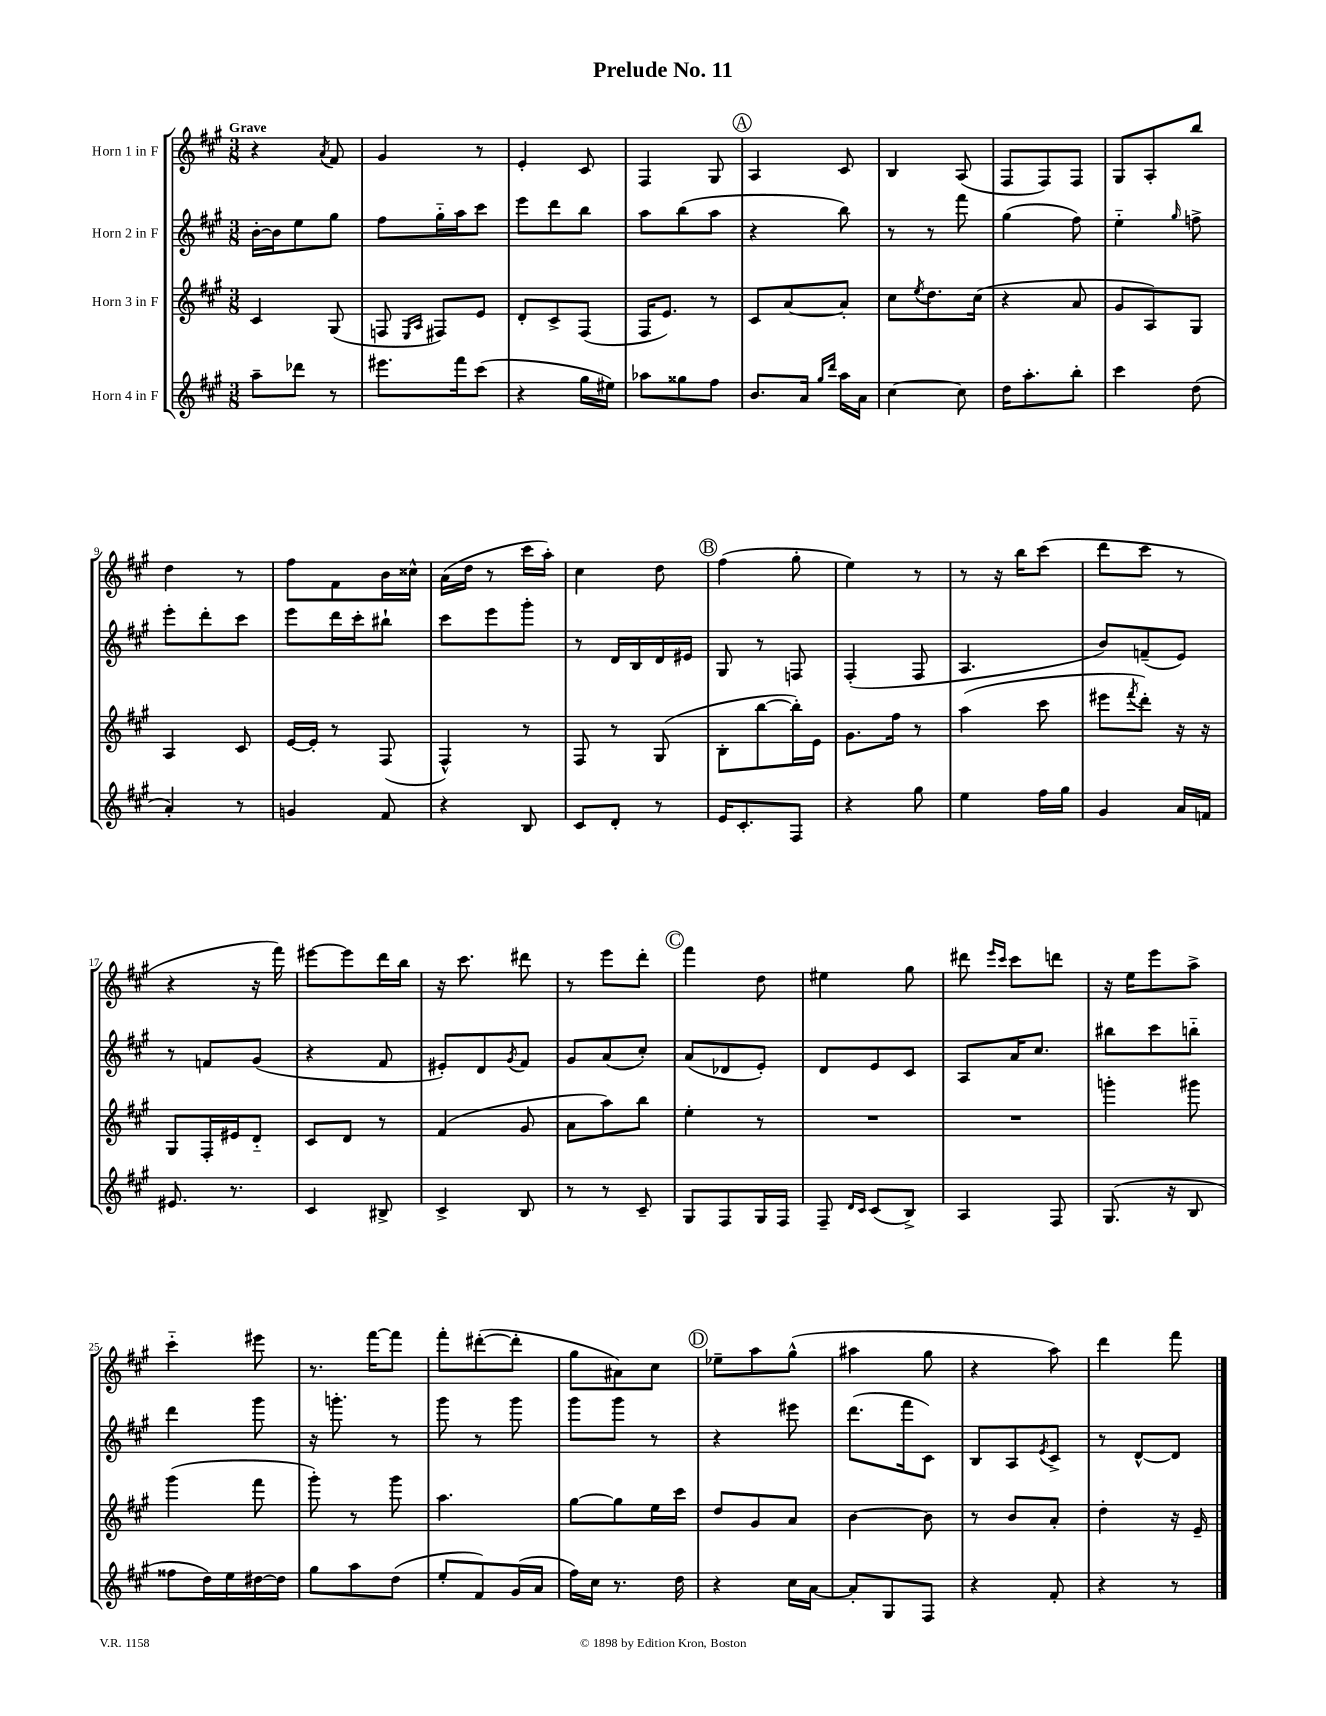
\header { title = "Prelude No. 11" }
<<
\new StaffGroup <<
\new Staff = "s0" \with { instrumentName = "Horn 1 in F" } {
    \clef treble \key a \major \numericTimeSignature \time 3/8 \tempo "Grave"
    r4 \acciaccatura { a'8 } fis'8 |
    gis'4 r8 |
    e'4-. cis'8 |
    fis4 gis8 |
    \mark \markup { \circle "A" } a4 cis'8 |
    b4 a8( |
    fis8 fis8) fis8 |
    gis8 a8-. b''8 |
    d''4 r8 |
    fis''8 fis'8 b'16 cisis''16-^ |
    a'16( d''16 r8 cis'''16 a''16-.) |
    cis''4 d''8 |
    \mark \markup { \circle "B" } fis''4( gis''8-. |
    e''4) r8 |
    r8 r16 b''16 cis'''8( |
    d'''8 cis'''8 r8 |
    r4 r16 fis'''16) |
    eis'''8~ eis'''8 d'''16 b''16 |
    r16 cis'''8. dis'''8 |
    r8 e'''8 d'''8-. |
    \mark \markup { \circle "C" } fis'''4 d''8 |
    eis''4 gis''8 |
    dis'''8 \grace { e'''16 cis'''16 } cis'''8 d'''8 |
    r16 e''16 e'''8 a''8-> |
    cis'''4-_ eis'''8 |
    r8. fis'''16~ fis'''8 |
    fis'''8-. dis'''8~-.( dis'''8-. |
    gis''8 ais'8) cis''8 |
    \mark \markup { \circle "D" } ees''8-- a''8 gis''8-^( |
    ais''4 gis''8 |
    r4 a''8) |
    d'''4 fis'''8 \bar "|." |
}
\new Staff = "s1" \with { instrumentName = "Horn 2 in F" } {
    \clef treble \key a \major \numericTimeSignature \time 3/8
    b'16~-. b'16 e''8 gis''8 |
    fis''8 gis''16-_ a''16 cis'''8 |
    e'''8 d'''8 b''8 |
    a''8 b''8( a''8 |
    \mark \markup { \circle "A" } r4 b''8) |
    r8 r8 fis'''8 |
    gis''4( fis''8) |
    e''4-_ \grace { gis''16 } f''8-> |
    e'''8-. d'''8-. cis'''8 |
    e'''8 d'''16 cis'''16-. bis''8-! |
    cis'''8 e'''8 gis'''8-. |
    r8 d'16 b16 d'16 eis'16 |
    \mark \markup { \circle "B" } gis8 r8 f8 |
    fis4-.( fis8 |
    a4. |
    b'8) f'8--( e'8) |
    r8 f'8 gis'8( |
    r4 fis'8 |
    eis'8-.) d'8 \acciaccatura { gis'8 } fis'8 |
    gis'8 a'8( cis''8-.) |
    \mark \markup { \circle "C" } a'8( des'8 e'8-.) |
    d'8 e'8 cis'8 |
    a8 a'16 cis''8. |
    bis''8 cis'''8 b''8-_ |
    d'''4 gis'''8 |
    r16 g'''8.-. r8 |
    gis'''8 r8 gis'''8 |
    gis'''8 gis'''8 r8 |
    \mark \markup { \circle "D" } r4 eis'''8 |
    d'''8.( fis'''16 cis'8) |
    b8 a8 \acciaccatura { e'8 } cis'8-> |
    r8 d'8~-^ d'8 \bar "|." |
}
\new Staff = "s2" \with { instrumentName = "Horn 3 in F" } {
    \clef treble \key a \major \numericTimeSignature \time 3/8
    cis'4 gis8( |
    f8 \grace { e16 a16 } fis8) e'8 |
    d'8-. cis'8-> fis8( |
    fis16 e'8.) r8 |
    \mark \markup { \circle "A" } cis'8 a'8~ a'8-. |
    cis''8 \acciaccatura { e''8 } d''8. cis''16( |
    r4 a'8 |
    gis'8 a8) gis8 |
    a4 cis'8 |
    e'16~ e'16-. r8 fis8( |
    fis4-^) r8 |
    fis8 r8 gis8( |
    \mark \markup { \circle "B" } b8-. b''8~ b''16-.) e'16 |
    gis'8. fis''16 r8 |
    a''4( cis'''8 |
    eis'''8 \acciaccatura { fis'''8 } d'''8-.) r16 r16 |
    gis8 fis16-. eis'16 d'8-_ |
    cis'8 d'8 r8 |
    fis'4( gis'8 |
    a'8 a''8) b''8 |
    \mark \markup { \circle "C" } e''4-. r8 |
    R4. |
    R4. |
    g'''4-. gis'''8 |
    gis'''4( fis'''8 |
    gis'''8-.) r8 gis'''8 |
    a''4. |
    gis''8~ gis''8 e''16 cis'''16 |
    \mark \markup { \circle "D" } d''8 gis'8 a'8 |
    b'4~ b'8 |
    r8 b'8 a'8-. |
    d''4-. r16 e'16-- \bar "|." |
}
\new Staff = "s3" \with { instrumentName = "Horn 4 in F" } {
    \clef treble \key a \major \numericTimeSignature \time 3/8
    a''8-- des'''8 r8 |
    eis'''8. fis'''16 cis'''8( |
    r4 gis''16 eis''16) |
    aes''8 gisis''8 fis''8 |
    \mark \markup { \circle "A" } b'8. a'16 \grace { gis''16 d'''16 } a''16 a'16 |
    cis''4~ cis''8 |
    d''16 a''8.-. b''8-. |
    cis'''4 d''8( |
    a'4-.) r8 |
    g'4 fis'8 |
    r4 b8 |
    cis'8 d'8-. r8 |
    \mark \markup { \circle "B" } e'16 cis'8.-. fis8 |
    r4 gis''8 |
    e''4 fis''16 gis''16 |
    gis'4 a'16 f'16 |
    eis'8. r8. |
    cis'4 bis8-> |
    cis'4-> b8 |
    r8 r8 cis'8-- |
    \mark \markup { \circle "C" } gis8 fis8 gis16 fis16 |
    fis8-- \grace { d'16 cis'16 } cis'8( b8->) |
    a4 fis8 |
    gis8.( r16 b8 |
    fisis''8 d''16) e''16 dis''16~ dis''16 |
    gis''8 a''8 d''8( |
    e''8-. fis'8) gis'16( a'16 |
    fis''16) cis''16 r8. d''16 |
    \mark \markup { \circle "D" } r4 cis''16 a'16~ |
    a'8-. gis8 fis8 |
    r4 fis'8-. |
    r4 r8 \bar "|." |
}
>>
>>
